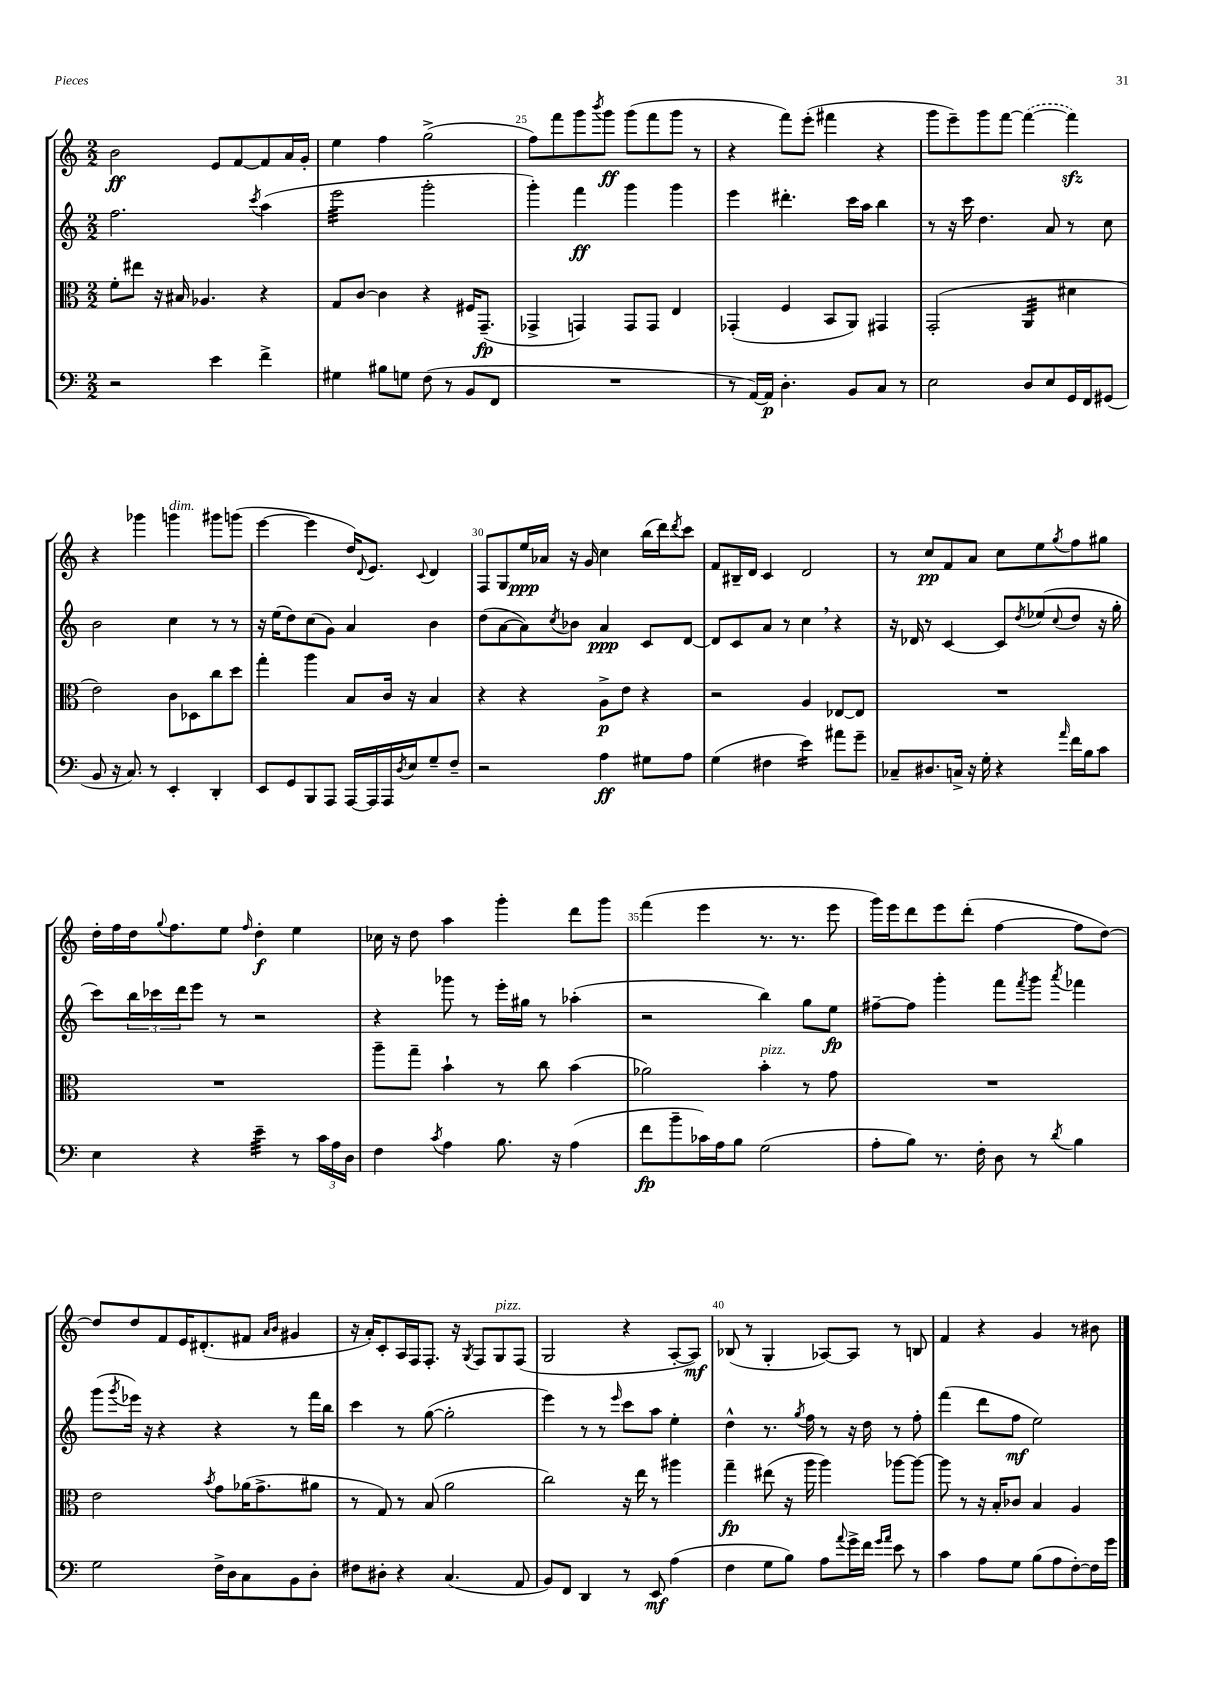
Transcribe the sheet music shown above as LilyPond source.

<<
\new StaffGroup <<
\new Staff = "s0" {
    \clef treble \key c \major \numericTimeSignature \time 2/2
    b'2\ff e'8 f'8~ f'8 a'16 g'16-. |
    e''4 f''4 g''2->( |
    f''8) f'''8 g'''8 \acciaccatura { b'''8 } g'''8\ff g'''8( f'''8 g'''8 r8 |
    r4 f'''8) e'''8-.( fis'''4 r4 |
    g'''8 e'''8--) g'''8 f'''8~ \once \slurDashed f'''4~( f'''4\sfz) |
    r4 ges'''4 g'''4^\markup { \italic "dim." } gis'''8 g'''8( |
    e'''4~ e'''4 d''16) \appoggiatura { d'8 } e'8. \appoggiatura { c'8 } d'4 |
    f8 g8 e''16\ppp aes'16 r16 g'16 c''4 b''16( d'''16) \acciaccatura { d'''8 } c'''8 |
    f'8 bis16-- d'16 c'4 d'2 |
    r8 c''8\pp f'8 a'8 c''8 e''8 \acciaccatura { g''8 } f''8 gis''8 |
    d''16-. f''16 d''16 \appoggiatura { g''8 } f''8. e''8 \grace { f''16 } d''4-.\f e''4 |
    ces''16 r16 d''8 a''4 g'''4-. d'''8 g'''8 |
    f'''4( e'''4 r8. r8. e'''8 |
    g'''16) e'''16 d'''8 e'''8 d'''8-.( f''4~ f''8 d''8~) |
    d''8 d''8 f'8 e'16 dis'8.-.( fis'8 \grace { a'16 b'16 } gis'4 |
    r16 a'16-.) c'8-. a16 f16 f8.-. r16 \acciaccatura { g8 } f8 g8^\markup { \italic "pizz." } f8( |
    g2 r4 a8~-. a8\mf) |
    bes8( r8 g4-. aes8~) aes8 r8 b8 |
    f'4 r4 g'4 r8 bis'8 \bar "|." |
}
\new Staff = "s1" {
    \clef treble \key c \major \numericTimeSignature \time 2/2
    f''2. \acciaccatura { c'''8 } a''4( |
    e'''2:32 g'''2-. |
    g'''4-.) f'''4\ff g'''4 g'''4 |
    e'''4 dis'''4.-. c'''16 a''16 b''4 |
    r8 r16 c'''16 d''4. a'8 r8 c''8 |
    b'2 c''4 r8 r8 |
    r16 e''16( d''8) c''8( g'8) a'4 b'4 |
    d''8( a'8~ a'8) \acciaccatura { c''8 } bes'8 a'4\ppp c'8 d'8~ |
    d'8 c'8 a'8 r8 c''4 \breathe r4 |
    r16 des'16 r8 c'4~ c'8 \acciaccatura { d''8 } ees''8( \appoggiatura { c''8 } d''8 r16 g''16-. |
    c'''8) \tuplet 3/2 { b''16 ces'''16 d'''16 } e'''8 r8 r2 |
    r4 ges'''8 r8 e'''16-. gis''16 r8 aes''4-.( |
    r2 b''4) g''8 e''8\fp |
    fis''8~-- fis''8 g'''4-. f'''8 \acciaccatura { f'''8 } g'''8 \acciaccatura { a'''8 } fes'''4 |
    g'''8( \acciaccatura { g'''8 } ees'''16) r16 r4 r4 r8 f'''16 b''16 |
    c'''4 r8 g''8~( g''2-. |
    e'''4) r8 r8 \grace { e'''16 } c'''8 a''8 e''4-. |
    d''4-^ r8. \acciaccatura { g''8 } f''16 r8 r16 d''16 r8 f''8-. |
    f'''4( d'''8 f''8\mf e''2) \bar "|." |
}
\new Staff = "s2" {
    \clef alto \key c \major \numericTimeSignature \time 2/2
    f'8-. eis''8 r16 bis16 aes4. r4 |
    g8 c'8~ c'4 r4 fis16 g,8.--\fp( |
    ges,4-> g,4) g,8 g,8 e4 |
    ges,4-.( f4 b,8 a,8) gis,4 |
    g,2-.( a,4:32 dis'4 |
    e'2) c'8 des8 c''8 d''8 |
    g''4-. a''4 b8 c'16 r16 b4 |
    r4 r4 a8->\p e'8 r4 |
    r2 a4 ees8~ ees8 |
    R1 |
    R1 |
    a''8-- g''8-- b'4-! r8 c''8 b'4( |
    aes'2) b'4-.^\markup { \italic "pizz." } r8 g'8 |
    R1 |
    e'2 \acciaccatura { b'8 } g'8 aes'16( g'8.-> ais'8 |
    r8 g8) r8 b8( a'2 |
    c''2) r16 e''16 r8 ais''4 |
    g''4--\fp eis''8( r16 a''16 a''4) aes''8~ aes''8~ |
    aes''8 r8 r16 b16-. ces'8 b4 a4 \bar "|." |
}
\new Staff = "s3" {
    \clef bass \key c \major \numericTimeSignature \time 2/2
    r2 e'4 f'4-> |
    gis4 bis8 g8 f8( r8 b,8 f,8 |
    R1 |
    r8 a,16~) a,16\p d4.-. b,8 c8 r8 |
    e2 d8 e8 g,16 f,16 gis,8( |
    b,8 r16 c8.) r8 e,4-. d,4-. |
    e,8 g,8 b,,8 a,,8 a,,16~ a,,16 a,,16 \acciaccatura { d8 } e16 g8-- f8-- |
    r2 a4\ff gis8 a8 |
    g4( fis4 e'4:16) ais'8 g'8-- |
    ces8-- dis8. c16-> r16 g16-. r4 \grace { a'16 } f'16 b16 c'8 |
    e4 r4 e'4:32-- r8 \tuplet 3/2 { c'16 a16 d16 } |
    f4 \acciaccatura { c'8 } a4 b8. r16 a4( |
    f'8\fp b'8-- ces'16) a16 b8 g2( |
    a8-. b8) r8. f16-. d8 r8 \acciaccatura { d'8 } b4 |
    g2 f16-> d16 c8 b,8 d8-. |
    fis8 dis8-. r4 c4.( a,8 |
    b,8) f,8 d,4 r8 e,8\mf a4( |
    f4 g8 b8) a8 \appoggiatura { a'8 } g'16-> f'16 \grace { g'16 a'16 } e'8 r8 |
    c'4 a8 g8 b8( a8 f8~-.) f16 g'16 \bar "|." |
}
>>
>>
\layout { \context { \Score currentBarNumber = #23 \override BarNumber.break-visibility = ##(#f #t #t) barNumberVisibility = #(every-nth-bar-number-visible 5) } }
